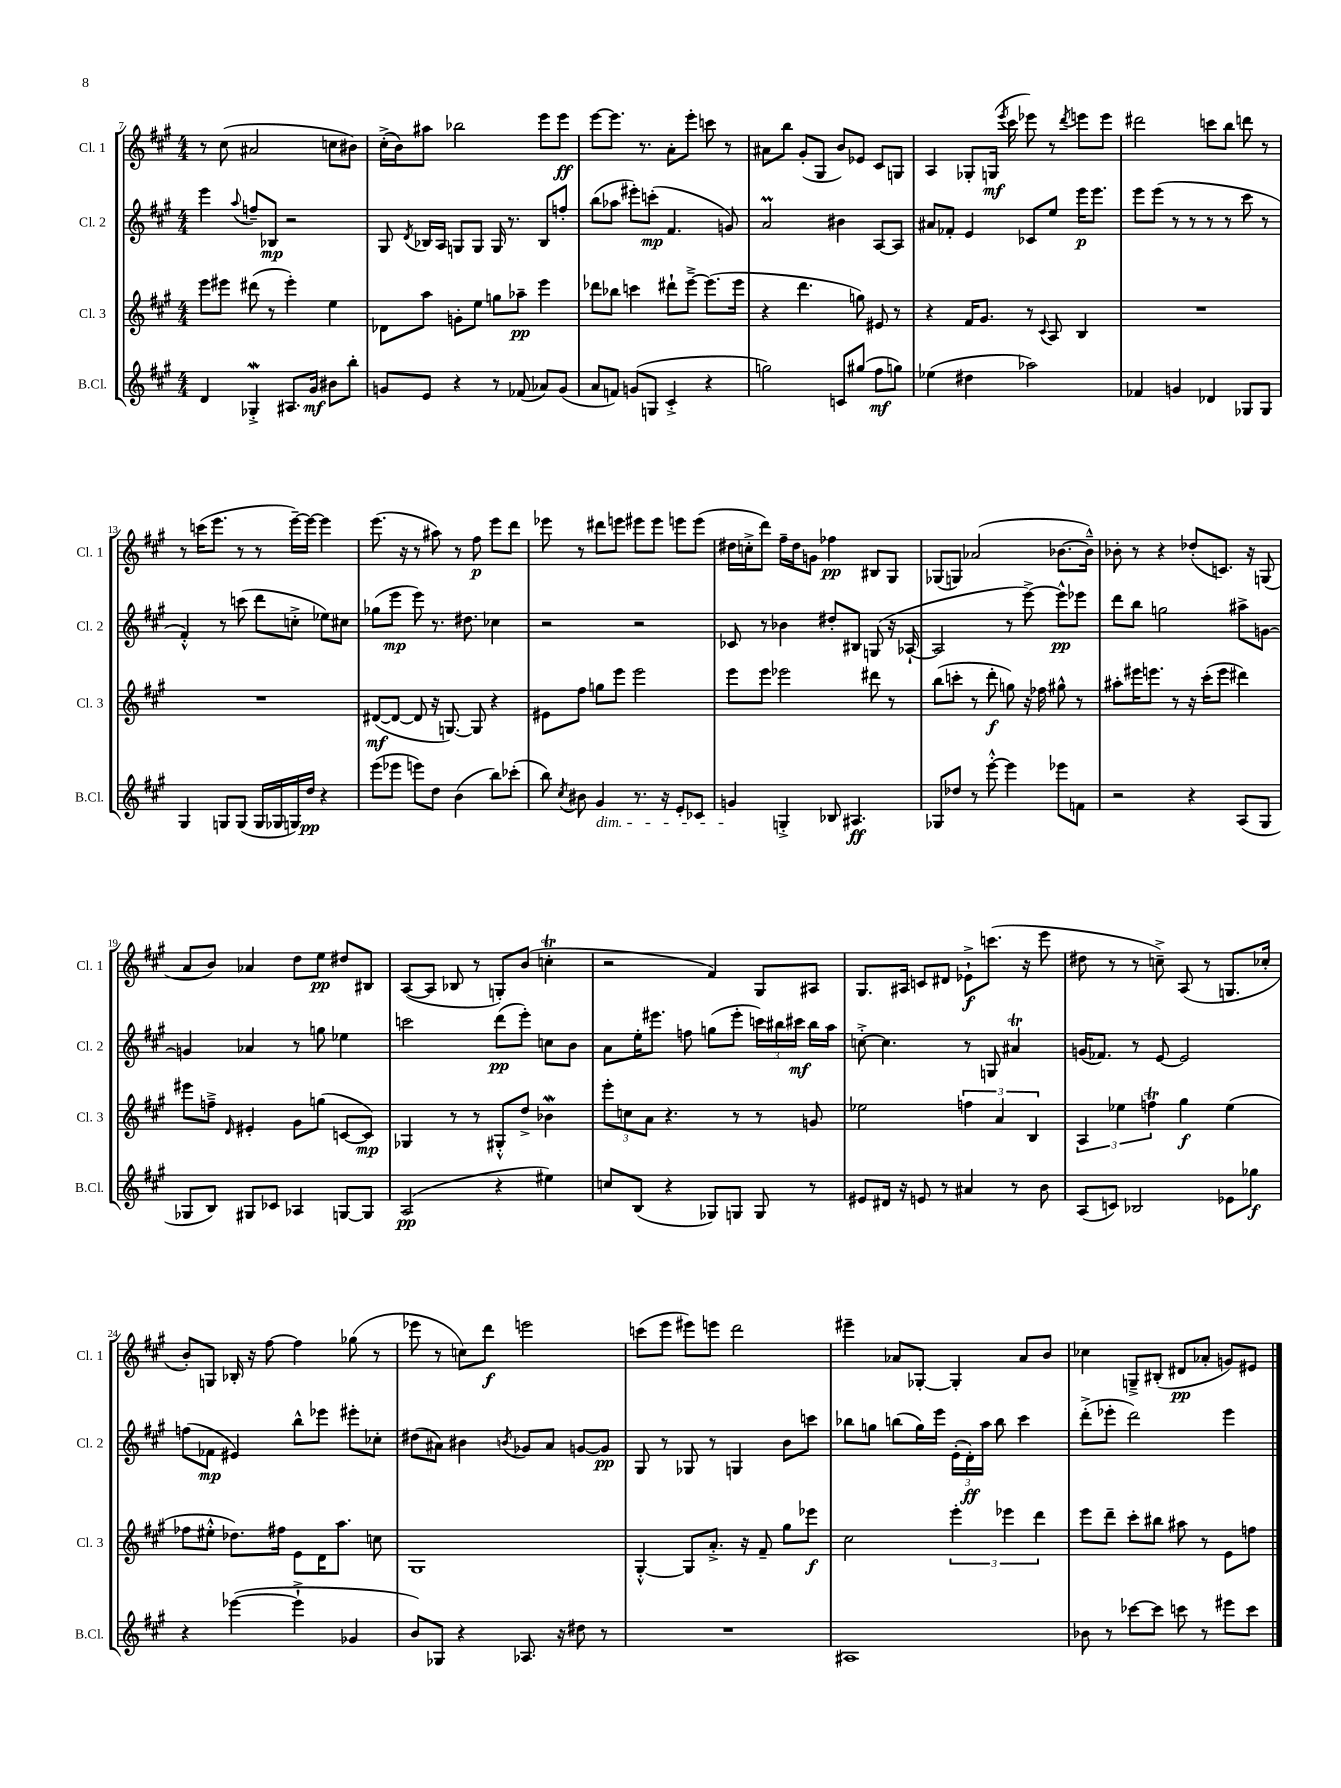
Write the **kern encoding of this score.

**kern	**kern	**kern	**kern
*staff4	*staff3	*staff2	*staff1
*clefG2	*clefG2	*clefG2	*clefG2
*k[f#c#g#]	*k[f#c#g#]	*k[f#c#g#]	*k[f#c#g#]
*M4/4	*M4/4	*M4/4	*M4/4
4d	8eee	4eee	8r
.	8eee#	.	(8cc#
.	.	8qqaa	.
4G-'^	(8ddd#	8ff~	2a#
.	8r	8B-	.
8.A#	4eee#')	2r	.
16g#	.	.	.
8b#	4ee	.	8cc
8bb'	.	.	8b#)
=	=	=	=
8g	8d-	8G#	(16cc#'^
.	.	.	16b)
.	.	8qd	.
8e	8aa	16B-	8aa#
.	.	16A	.
4r	8g'	8G	2bb-
.	8ee	8G	.
8r	8gg	16G	.
.	.	8.r	.
(8f-	8aa-~	.	.
8a-)	4eee	8B-	8eee
(8g	.	8ff'	8eee
=	=	=	=
8a	8ddd-	(8bb	[8eee
8f)	8bb-	8aa-	8.eee]
(8g	4ccc	8eee#')	.
.	.	.	8.r
8G	.	(8ccc'	.
4c#'^	8ddd#`	4.f#	8a'
.	[8eee~^	.	8eee'
4r	(8.eee]	.	8ccc
.	.	8g)	8r
.	16eee	.	.
=	=	=	=
2gg)	4r	2a	8a#
.	.	.	8bb
.	4.ddd	.	(8g#'
.	.	.	8G#
8c	.	4b#	8b)
(8gg#	8gg)	.	8e-
8ff#	8e#	[8A	8c#
8gg)	8r	8A]	8G
=	=	=	=
(4ee-	4r	8a#	4A
.	.	8f-'	.
4dd#	16f#	4e	8G-'
.	8.g#	.	.
.	.	.	(16G
.	.	.	8qeee
.	.	.	16ccc#
2aa-)	8r	8c-	8eee-)
.	8qqc#	.	.
.	8A	8ee	8r
.	.	.	8qddd
.	4B	16eee	8eee
.	.	8.eee	.
.	.	.	8eee
=	=	=	=
4f-	1r	8eee	2ddd#
.	.	(8eee	.
4g	.	8r	.
.	.	8r	.
4d-	.	8r	8ccc
.	.	8r	8bb
8G-	.	8ccc#	8ddd
8G-	.	8r	8r
=	=	=	=
4G#	1r	4f#'^^)	8r
.	.	.	(16ccc
.	.	.	8.eee
8G	.	8r	.
(8G	.	(8ccc	8r
16G	.	8ddd	8r
16G-	.	.	.
16G)	.	8cc'^	[16eee~)
16dd	.	.	16eee_
4r	.	8ee-)	4eee]
.	.	8cc#	.
=	=	=	=
(8eee	([8d#	(8gg-	(8.eee
8eee-	8d#_	8eee	.
.	.	.	16r
8eee)	8d#]	8eee)	8r
8dd	16r	8.r	8aa#)
.	[8.G)	.	.
(4b	.	.	8r
.	.	8.dd#	.
.	8G]	.	8ff#
8bb)	4r	4cc-	8eee
(8ccc-'	.	.	8ddd
=	=	=	=
8bb)	8e#	2r	8eee-
8qcc#	.	.	.
8b#	8ff#	.	8r
4g#	8gg	.	8ddd#
.	8eee	.	8eee
8.r	2eee	2r	8eee#
.	.	.	8eee#
16r	.	.	.
8e'	.	.	8eee
8c-	.	.	(8eee
=	=	=	=
4g	8eee	8c-	16dd#
.	.	.	16cc'^
.	8eee	8r	8ddd)
4G'^	2eee-	4b-	16ff#~
.	.	.	16dd#
.	.	.	8g
8B-	.	8dd#'	4ff-
4.A#	.	8B#	.
.	8ddd#	(8G	8B#
.	8r	16r	8G#
.	.	[16A-`	.
=	=	=	=
8G-	(8bb	2A-]	(8G-
8dd-	8ccc'	.	8G)
8r	8r	.	(2a-
[8eee'^^	8ddd'	.	.
4eee]	8gg)	8r	.
.	16r	[8eee^)	.
.	16ff-	.	.
8eee-	8gg#^^	8eee^^]	[8.b-
8f	8r	8eee-	.
.	.	.	16b-~^^])
=	=	=	=
2r	8aa#'	8ddd	8b-'
.	16eee#	8bb	8r
.	8.eee	.	.
.	.	2gg	4r
.	8r	.	.
4r	16r	.	(8dd-'
.	(16ccc#'	.	.
.	8eee	.	8.c)
(8A	4ddd#)	8aa#^	.
.	.	.	16r
8G#	.	[8g	(8G
=	=	=	=
8G-	8eee#	4g]	8a
8B)	8ff~^	.	8b)
.	16qqd	.	.
8G#	4e#'	4a-	4a-
8c-	.	.	.
4A-	8g#	8r	8dd
.	(8gg	8gg	8ee
[8G	[8c	4ee-	8dd#
8G]	8c])	.	8B#
=	=	=	=
(2A	4G-	2ccc	([8A
.	.	.	8A]
.	8r	.	8B-
.	8r	.	8r
4r	8G#'^^	(8ddd	8G')
.	8dd^	8eee')	(8b
4ee#)	4b-	8cc	4cc'
.	.	8b	.
=	=	=	=
8cc	12eee'	8a	2r
.	12cc	.	.
(8B	.	16ee'	.
.	12a	.	.
.	.	8.eee#	.
4r	4.r	.	.
.	.	8ff	.
8G-)	.	(8gg	4f#)
8G	8r	8eee#'	.
8G	8r	24ccc)	8G#
.	.	24bb#	.
.	.	24ccc#	.
8r	8g	16bb#	8A#
.	.	16aa	.
=	=	=	=
8e#	2ee-	[8cc'^	8.G#
16d#	.	4.cc]	.
16r	.	.	16A#
8e	.	.	8c
8r	.	.	8d#
4a#	6ff	8r	8e-`^
.	.	8G	(8.ccc
.	6a	.	.
8r	.	4a#	.
.	.	.	16r
.	6B	.	.
8b	.	.	8eee
=	=	=	=
(8A	6A	(16g	8dd#
.	.	8.f-)	.
8c)	.	.	8r
.	6ee-	.	.
2B-	.	8r	8r
.	6ff	.	.
.	.	[8e	8cc~^)
.	4gg#	2e]	(8A
.	.	.	8r
8e-	(4ee-	.	8.G
8gg-	.	.	.
.	.	.	16cc-'
=	=	=	=
4r	8ff-	(8ff	8b')
.	8ee#'^^	8f-	8G
([4eee-	8.dd-)	4e#)	16B-'
.	.	.	16r
.	.	.	[8ff#
.	16ff#	.	.
4eee-`^]	8e	8bb^^	4ff#]
.	16d	8eee-	.
.	8.aa	.	.
4g-	.	8eee#'	(8gg-
.	8cc	8cc-'	8r
=	=	=	=
8b)	1G#	(8dd#	8eee-
8G-	.	8a#)	8r
4r	.	4b#	8cc)
.	.	.	8ddd
.	.	8qb	.
8.A-	.	8g-	2eee
.	.	8a#	.
16r	.	.	.
8dd#	.	[8g	.
8r	.	8g]	.
=	=	=	=
1r	[4G#'^^	8G#	(8ccc
.	.	8r	8eee
.	8G#]	8G-	8eee#)
.	8.a'^	8r	8eee
.	.	4G	2ddd
.	16r	.	.
.	8f#~	.	.
.	8gg#	8b	.
.	8eee-	8ccc	.
=	=	=	=
1A#	2cc#	8bb-	4eee#~
.	.	8gg	.
.	.	(8bb	8a-
.	.	16gg)	[8G-'
.	.	16eee	.
.	6eee'	(24e'	4G-']
.	.	24d')	.
.	.	24aa	.
.	.	8bb	.
.	6eee-	.	.
.	.	4ccc#	8a-
.	6ddd	.	.
.	.	.	8b
=	=	=	=
8b-	8eee	(8ddd'^	4cc-
8r	8ddd~	8eee-'	.
[8ccc-	8ccc#'	2ddd)	8G~^
8ccc-]	8bb#	.	(8B#'
8ccc	8aa#	.	8d#
8r	8r	.	8a-'
8eee#	8e	4eee-	8g)
8ccc	8ff	.	8e#
==	==	==	==
*-	*-	*-	*-
